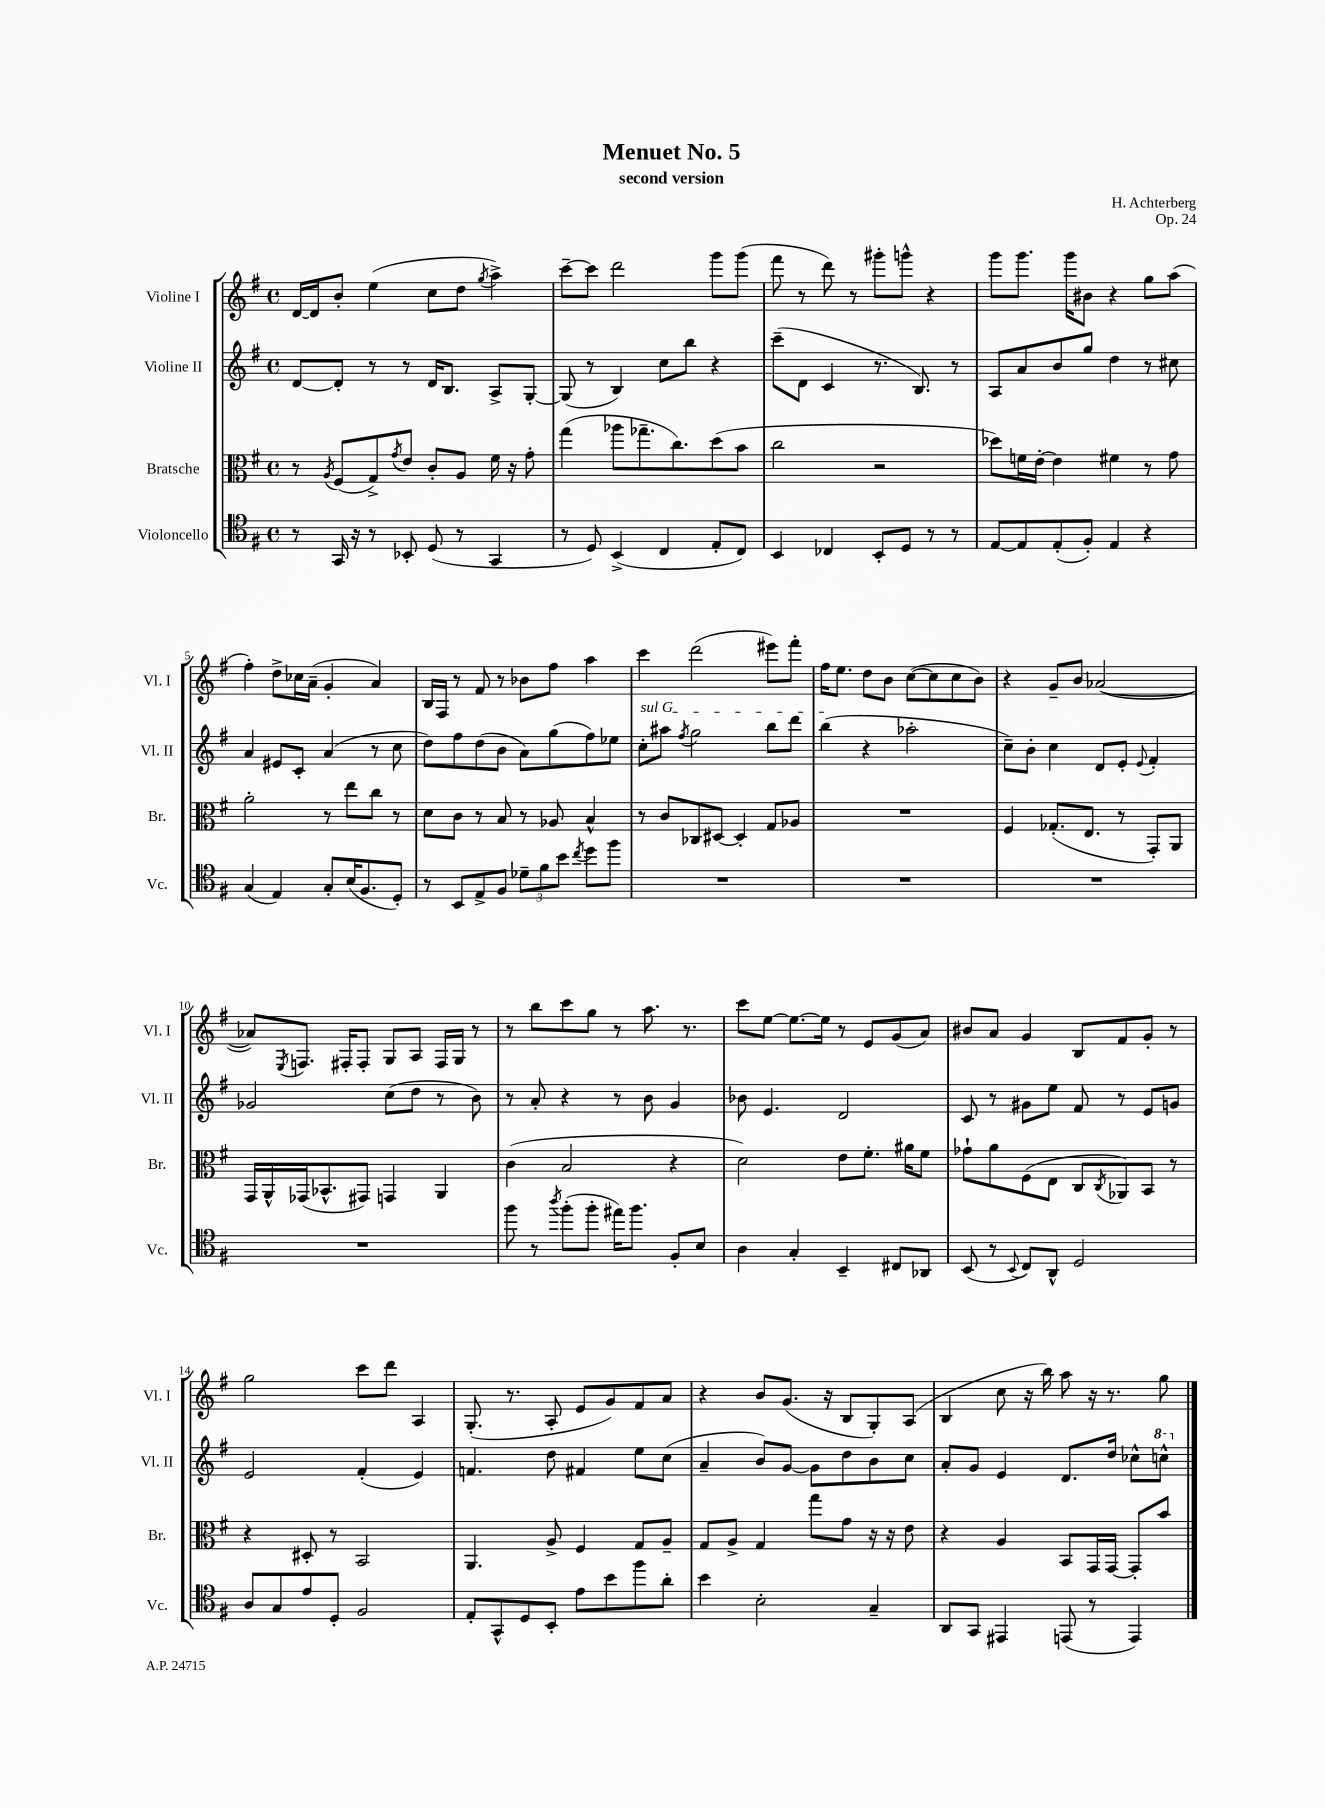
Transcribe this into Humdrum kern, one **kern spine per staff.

**kern	**kern	**kern	**kern
*staff4	*staff3	*staff2	*staff1
*clefC4	*clefC3	*clefG2	*clefG2
*k[f#]	*k[f#]	*k[f#]	*k[f#]
*M4/4	*M4/4	*M4/4	*M4/4
*met(c)	*met(c)	*met(c)	*met(c)
8r	8r	[8d	[16d
.	.	.	16d]
.	8qA	.	.
16GG	(8F#	8d']	8b'
16r	.	.	.
8r	8G^)	8r	(4ee
.	8qg	.	.
8BB-'	8e	8r	.
(8D	8c'	16d	8cc
.	.	8.B	.
8r	8A	.	8dd
.	.	.	8qgg
4GG	16f#	8A^	4aa^)
.	16r	.	.
.	8g'	[8G'	.
=	=	=	=
8r	(4gg	(8G]	[8ccc~
8D)	.	8r	8ccc]
(4BB^	8aa-	4B)	2ddd
.	8.gg-~	.	.
4C	.	8cc	.
.	8.cc)	.	.
.	.	8bb	.
8E'	(8dd	4r	8ggg
8C)	8b	.	(8ggg
=	=	=	=
4BB	2cc	(8ccc~	8fff#
.	.	8d	8r
4C-	.	4c	8ddd)
.	.	.	8r
8BB'	2r	8.r	8ggg#'
8D	.	.	8ggg^^
.	.	8.B)	.
8r	.	.	4r
8r	.	8r	.
=	=	=	=
[8E	8dd-)	8A	8ggg
8E]	16f	8a	8.ggg
.	[16e'	.	.
(8E'	4e]	8b	.
.	.	.	16ggg
8F#')	.	8gg	8b#
4E	4f#	4dd	4r
4r	8r	8r	8gg
.	8g	8cc#	(8aa
=	=	=	=
(4G	2a'	4a	4ff#')
4E)	.	8e#	8dd^
.	.	8c'	16cc-
.	.	.	(16a~
8G'	8r	(4a	4g'
(16B	8ee	.	.
8.F#	.	.	.
.	8cc	8r	4a)
8D')	8r	8cc	.
=	=	=	=
8r	8d	8dd)	16B
.	.	.	16F#
8BB	8c	8ff#	8r
8E^	8r	(8dd	8f#
8F#	8B	8b	8r
12d-~	8r	8a)	8b-
12f#	.	.	.
.	8A-	(8gg	8ff#
12b	.	.	.
8qcc	.	.	.
8dd	4B^^	8ff#)	4aa
8ff#	.	8ee-	.
=	=	=	=
1r	8r	8cc'	4ccc
.	8c	8aa#	.
.	.	8qff#	.
.	8C-	2gg	(2ddd
.	[8D#	.	.
.	4D#']	.	.
.	8G	8bb	8eee#)
.	8A-	8ddd	8fff#'
=	=	=	=
1r	1r	(4bb	16ff#
.	.	.	8.ee
.	.	4r	8dd
.	.	.	8b
.	.	2aa-'	([8cc
.	.	.	8cc]
.	.	.	8cc
.	.	.	8b)
=	=	=	=
1r	4F#	8cc~)	4r
.	.	8b'	.
.	(8.G-'	4cc	8g~
.	.	.	8b
.	8.E	.	.
.	.	8d	([2a-
.	8r	8e'	.
.	.	8qqe	.
.	8GG')	4f#'	.
.	8AA	.	.
=	=	=	=
1r	16GG	2g-	8a-])
.	16AA^^	.	.
.	.	.	8qE
.	(16GG-	.	8.F
.	8.BB-^^	.	.
.	.	.	16F#'
.	8GG#)	.	8F#'
.	4GG	(8cc	8G
.	.	8dd	8A
.	4AA	8r	16F#
.	.	.	16G
.	.	8b)	8r
=	=	=	=
8ff#	(4c	8r	8r
8r	.	8a'	8bb
8qaa	.	.	.
(8ff#'	2B	4r	8ccc
8ff#'	.	.	8gg
16ee#)	.	8r	8r
8.ff#	.	.	.
.	.	8b	8.aa
8F#'	4r	4g	.
.	.	.	8.r
8B	.	.	.
=	=	=	=
4A	2d)	8b-	8ccc
.	.	4.e	[8ee
4G'	.	.	8.ee_
.	.	.	16ee]
4BB~	8e	2d	8r
.	8.f#'	.	8e
8C#	.	.	(8g
.	16a#	.	.
8AA-	8f#	.	8a)
=	=	=	=
(8BB	8g-`	8c	8b#
8r	8a	8r	8a
8qqBB	.	.	.
8C)	(8F#	8g#	4g
8AA^^	8E	8ee	.
2D	8C	8f#	8B
.	8qC	.	.
.	8AA-)	8r	8f#
.	8BB	8e	8g'
.	8r	8g	8r
=	=	=	=
8A	4r	2e	2gg
8G	.	.	.
8e	8D#'	.	.
8D'	8r	.	.
2F#	2BB	(4f#'	8ccc
.	.	.	8ddd
.	.	4e)	4A
=	=	=	=
8E'	4.AA	4.f	(8.G'
8GG^^	.	.	.
.	.	.	8.r
8D	.	.	.
8BB'	8A^	8dd	8A'
8e	4F#	4f#	8e
8b	.	.	8g)
8ff#	8G	8ee	8f#
8a'	8A~	(8cc	8a
=	=	=	=
4b	8G	4a~	4r
.	8A^	.	.
2B'	4G	8b)	8b
.	.	[8g	(8.g
.	8gg	8g]	.
.	.	.	16r
.	8g	8dd	8B
4G~	16r	8b	8G')
.	16r	.	.
.	8e	8cc	(8A
=	=	=	=
8AA	4r	8a'	4B
8GG	.	8g	.
4EE#	4A	4e	8cc
.	.	.	16r
.	.	.	16bb)
(8EE	8BB	8.d	8aa
8r	16GG	.	16r
.	[16GG	16dd	8.r
4EE)	8GG']	8cc-^^	.
.	8b	8ccc^^	8gg
==	==	==	==
*-	*-	*-	*-
